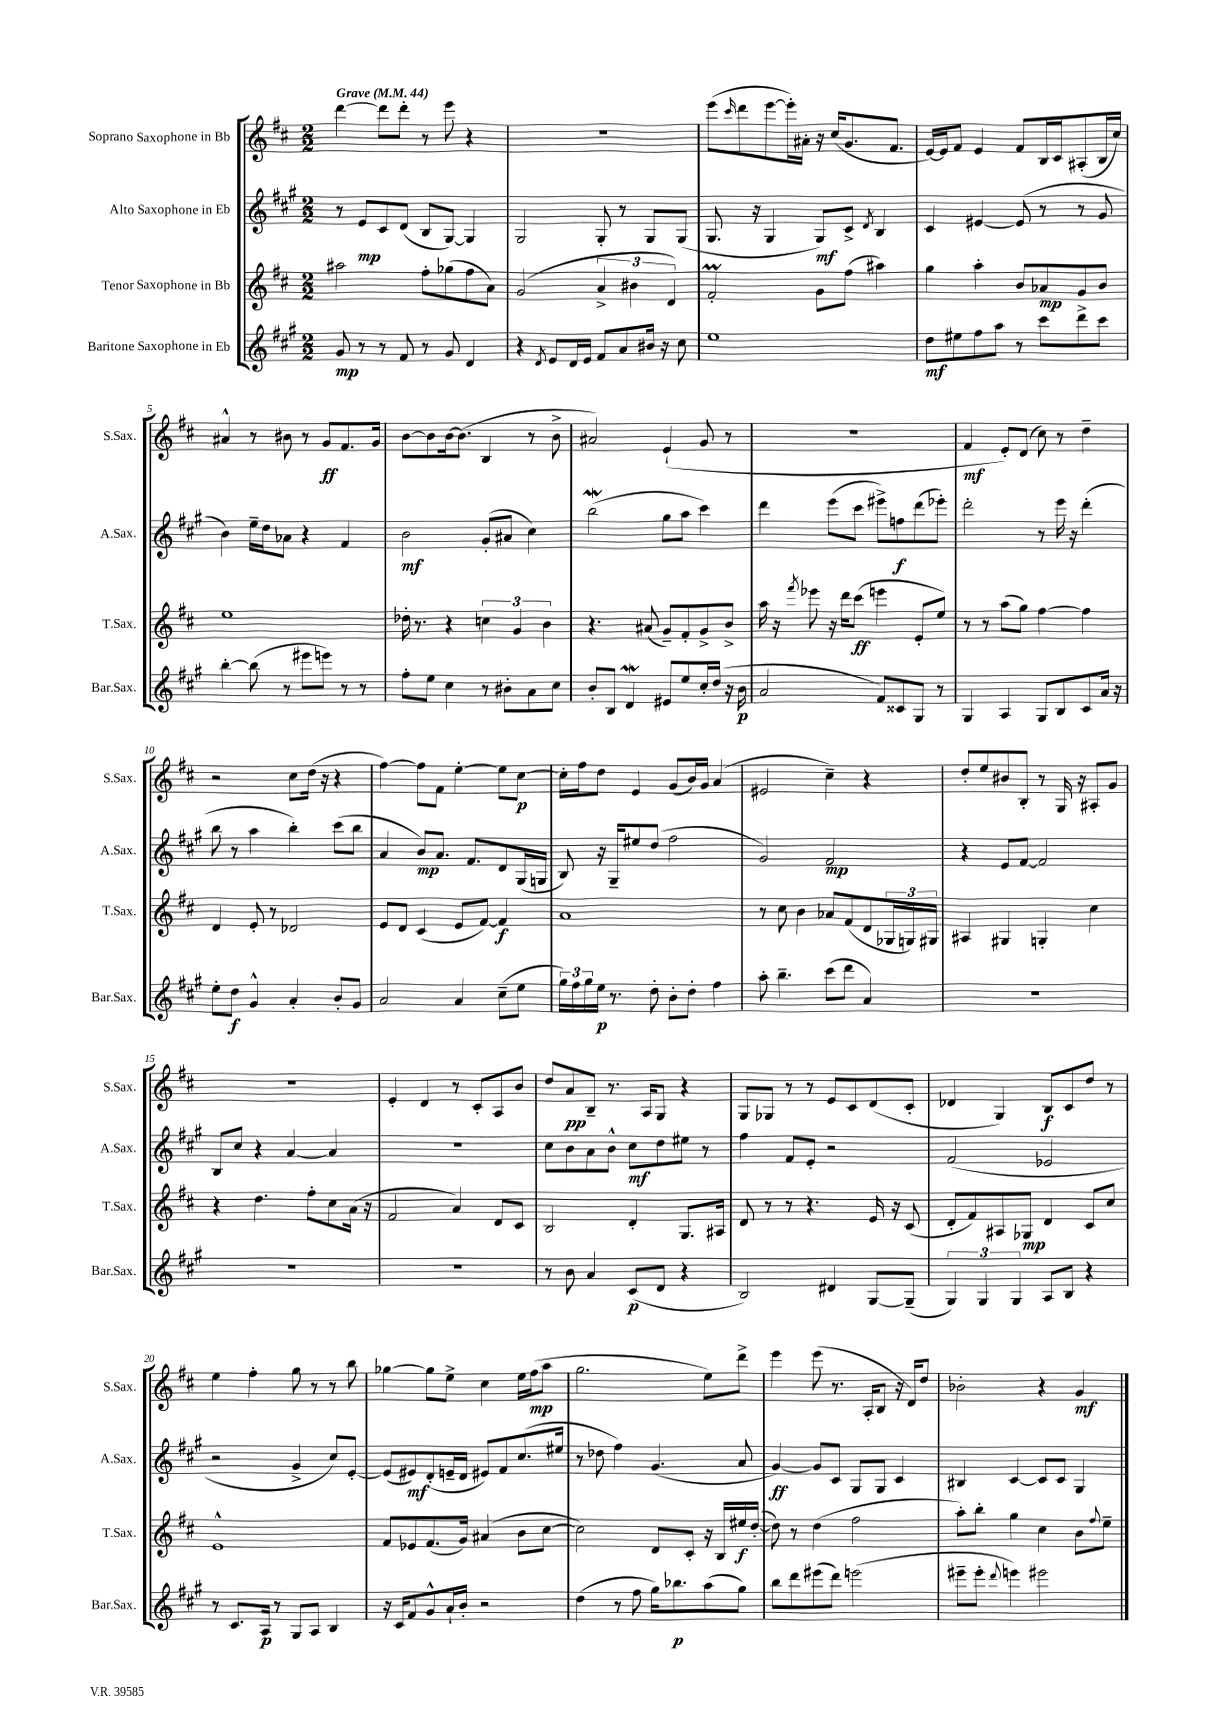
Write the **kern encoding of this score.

**kern	**kern	**kern	**kern
*staff4	*staff3	*staff2	*staff1
*clefG2	*clefG2	*clefG2	*clefG2
*k[f#c#g#]	*k[f#c#]	*k[f#c#g#]	*k[f#c#]
*M2/2	*M2/2	*M2/2	*M2/2
*MM44	*MM44	*MM44	*MM44
8g#	2aa#	8r	[4ddd
8r	.	8e	.
8r	.	8c#	8ddd]
8f#	.	(8d	8ddd'
8r	8ff#'	8B	8r
8g#	(8gg-	[8G#)	8eee
4d	8ff#	4G#]	4r
.	8a)	.	.
=	=	=	=
4r	(2g	2G#	1r
8qd	.	.	.
8e	.	.	.
16d	.	.	.
16e	.	.	.
8f#	6a^	8G#'	.
8a	.	8r	.
.	6b#	.	.
16b#	.	8G#	.
16r	.	.	.
.	6d)	.	.
8cc#	.	(8G#	.
=	=	=	=
1ee	2f#'	8.G#	(8eee
.	.	.	16qqccc#
.	.	.	8ddd
.	.	16r	.
.	.	4G#	[8eee
.	.	.	16eee'])
.	.	.	16a#'
.	8g	8G#)	16r
.	.	.	(16cc#
.	(8ff#	8c#^	8.g
.	.	8qd	.
.	4aa#)	4B	.
.	.	.	8.f#
=	=	=	=
8dd	4gg	4c#	[16e)
.	.	.	16e]
8ee#	.	.	8f#
8ff#	4aa'	[4e#	4e
8aa	.	.	.
8r	8b	(8e#]	8f#
8ccc#	8a-	8r	16B
.	.	.	16c#
8ddd^	8g	8r	(8A#'
8ccc#	8b	8g#	16B
.	.	.	16cc#)
=	=	=	=
[4bb'	1ee	4b)	4a#^^
(8bb]	.	16ee~	8r
.	.	16dd	.
8r	.	8a-	8b#
8eee#	.	4r	8r
8eee)	.	.	8g
8r	.	4f#	8.f#
8r	.	.	.
.	.	.	16g
=	=	=	=
8ff#'	16dd-'	2b	[8b
.	8.r	.	.
8ee	.	.	8b]
4cc#	4r	.	[16b
.	.	.	(8.b]
8r	6cc	(8g#'	4B
8b#'	.	8a#	.
.	6g	.	.
8a	.	4cc#)	8r
.	6b	.	.
8cc#	.	.	8b^
=	=	=	=
8b'	4.r	(2bb	2a#)
8B	.	.	.
4d	.	.	.
.	(8a#	.	.
8e#	8g~)	8gg#	(4e`
8ee	8f#'	8aa	.
16cc#'	8g^	4ccc#)	8g
(16dd	.	.	.
16r	8b^	.	8r
16b	.	.	.
=	=	=	=
2a	16aa	4ddd	1r
.	16r	.	.
.	8qfff#	.	.
.	8eee-	.	.
.	16r	(8eee	.
.	16ddd	.	.
.	(8ccc#	8ccc#	.
8f#)	4eee	8eee#^)	.
8c##	.	8ff	.
8G#	8e'	(8ddd	.
8r	8ee)	8eee-')	.
=	=	=	=
4G#	8r	2ddd'	4f#
.	8r	.	.
4A	(8aa	.	8e')
.	8gg)	.	(8d
8G#	[4ff#	8r	8cc#)
8B	.	16eee	8r
.	.	16r	.
8c#	4ff#]	(4ddd'	4dd~
16a	.	.	.
16r	.	.	.
=	=	=	=
8ee'	4d	8bb	2r
8dd	.	8r	.
4g#^^	8e'	4aa	.
.	8r	.	.
4a'	2d-	4bb')	8cc#
.	.	.	(16dd
.	.	.	16r
8b'	.	(8ccc#	4r
8g#	.	8bb	.
=	=	=	=
2a	8e	4a	[4ff#)
.	8d	.	.
.	(4c#	8b)	8ff#]
.	.	8.a	8f#
4a	8e	.	[4ee'
.	.	8.f#	.
.	[8f#)	.	.
(8cc#~	4f#]	8d	8ee]
8ee	.	(16G#	[8cc#
.	.	16G	.
=	=	=	=
24gg#)	1a	8B)	16cc#']
24ff#	.	.	.
.	.	.	16ff#
24gg#	.	.	.
16ee	.	16r	8dd
8.r	.	16G#~	.
.	.	8ee#	4e
8dd'	.	(8dd	.
8b'	.	2ff#	(8g
8dd'	.	.	16b)
.	.	.	16g
4ff#	.	.	(4a
=	=	=	=
8aa'	8r	2g#)	2e#
4.bb~	8cc#	.	.
.	4b	.	.
(8ccc#	8a-	2f#	4cc#~)
8ddd	(8f#	.	.
4a)	8d	.	4r
.	24G-	.	.
.	24G)	.	.
.	24G#	.	.
=	=	=	=
1r	4A#	4r	8dd'
.	.	.	8ee
.	4G#	8e	8b#
.	.	[8f#	8B'
.	4G'	2f#]	8r
.	.	.	16G
.	.	.	16r
.	4cc#	.	8A#'
.	.	.	8g
=	=	=	=
1r	4r	8B	1r
.	.	8cc#	.
.	4.dd	4r	.
.	.	[4a	.
.	8ff#'	.	.
.	8cc#	4a]	.
.	(16a	.	.
.	16r	.	.
=	=	=	=
1r	2f#	1r	4e'
.	.	.	4d
.	4a)	.	8r
.	.	.	8c#'
.	8d	.	8A
.	8c#	.	8b
=	=	=	=
8r	2B	8cc#	8dd
8b	.	8b	8a
4a	.	8a	8B~
.	.	8b^^	8.r
(8c#	4d'	8cc#	.
.	.	.	16A
8d	.	8dd	8G
4r	8.G	8ee#	4r
.	.	8r	.
.	16A#	.	.
=	=	=	=
2B)	8d	4ff#	8G
.	8r	.	8G-
.	8r	8f#	8r
.	4.r	8e'	8r
4d#	.	2r	8e
.	.	.	8c#
[8G#	16e	.	(8d
.	16r	.	.
(8G#~]	(8c#	.	8c#'
=	=	=	=
6G#)	8d'	(2f#	4d-
.	8f#)	.	.
6G#	.	.	.
.	8A#	.	4G)
6G#	.	.	.
.	8G-	.	.
8A	4d	2e-	8B
8B	.	.	8c#
4r	8c#	.	8dd
.	8cc#	.	8r
=	=	=	=
8r	1e^^	2r	4ee
8.c#	.	.	.
.	.	.	4ff#'
16A	.	.	.
8r	.	.	.
8G#	.	4g#^	8gg
8A	.	.	8r
4B	.	8cc#)	8r
.	.	[8e'	8bb
=	=	=	=
16r	8f#	(8e]	[4gg-
16c#	.	.	.
8f#	8e-	8e#)	.
8g#^^	(8.f#	(8d'	8gg-]
16a`	.	16e~	8ee^
16b'	16g)	16d	.
2r	(4a#	8e#)	4cc#
.	.	8f#	.
.	8b	(8.cc#	16ee
.	.	.	(16ff#
.	[8cc#	.	8aa
.	.	16ee#	.
=	=	=	=
(4dd	2cc#])	8r	2.gg
.	.	8dd-	.
8r	.	4ff#)	.
8ff#	.	.	.
16gg#)	8d	(4.g#	.
8.bb-	.	.	.
.	8c#'	.	.
(8aa	16r	.	8ee)
.	16B	.	.
8gg#)	16ee#	8a	8ddd^
.	([16dd'	.	.
=	=	=	=
8bb	8dd])	[4g#)	4eee
8ddd	8r	.	.
(8eee#	(4dd	8g#]	(8eee
8ddd)	.	8c#	8.r
(2eee	2ff#	8G#	.
.	.	.	16A'
.	.	8G#	8B
.	.	4c#	16r
.	.	.	16d)
.	.	.	8dd
=	=	=	=
8eee#~	8aa')	4B#	2b-'
8eee#'	8bb'	.	.
8qqddd	.	.	.
4eee)	4gg	[4c#	.
2eee#	4cc#	8c#]	4r
.	.	8c#	.
.	8b	4G#	4g
.	8qqff#	.	.
.	8ee~	.	.
==	==	==	==
*-	*-	*-	*-
